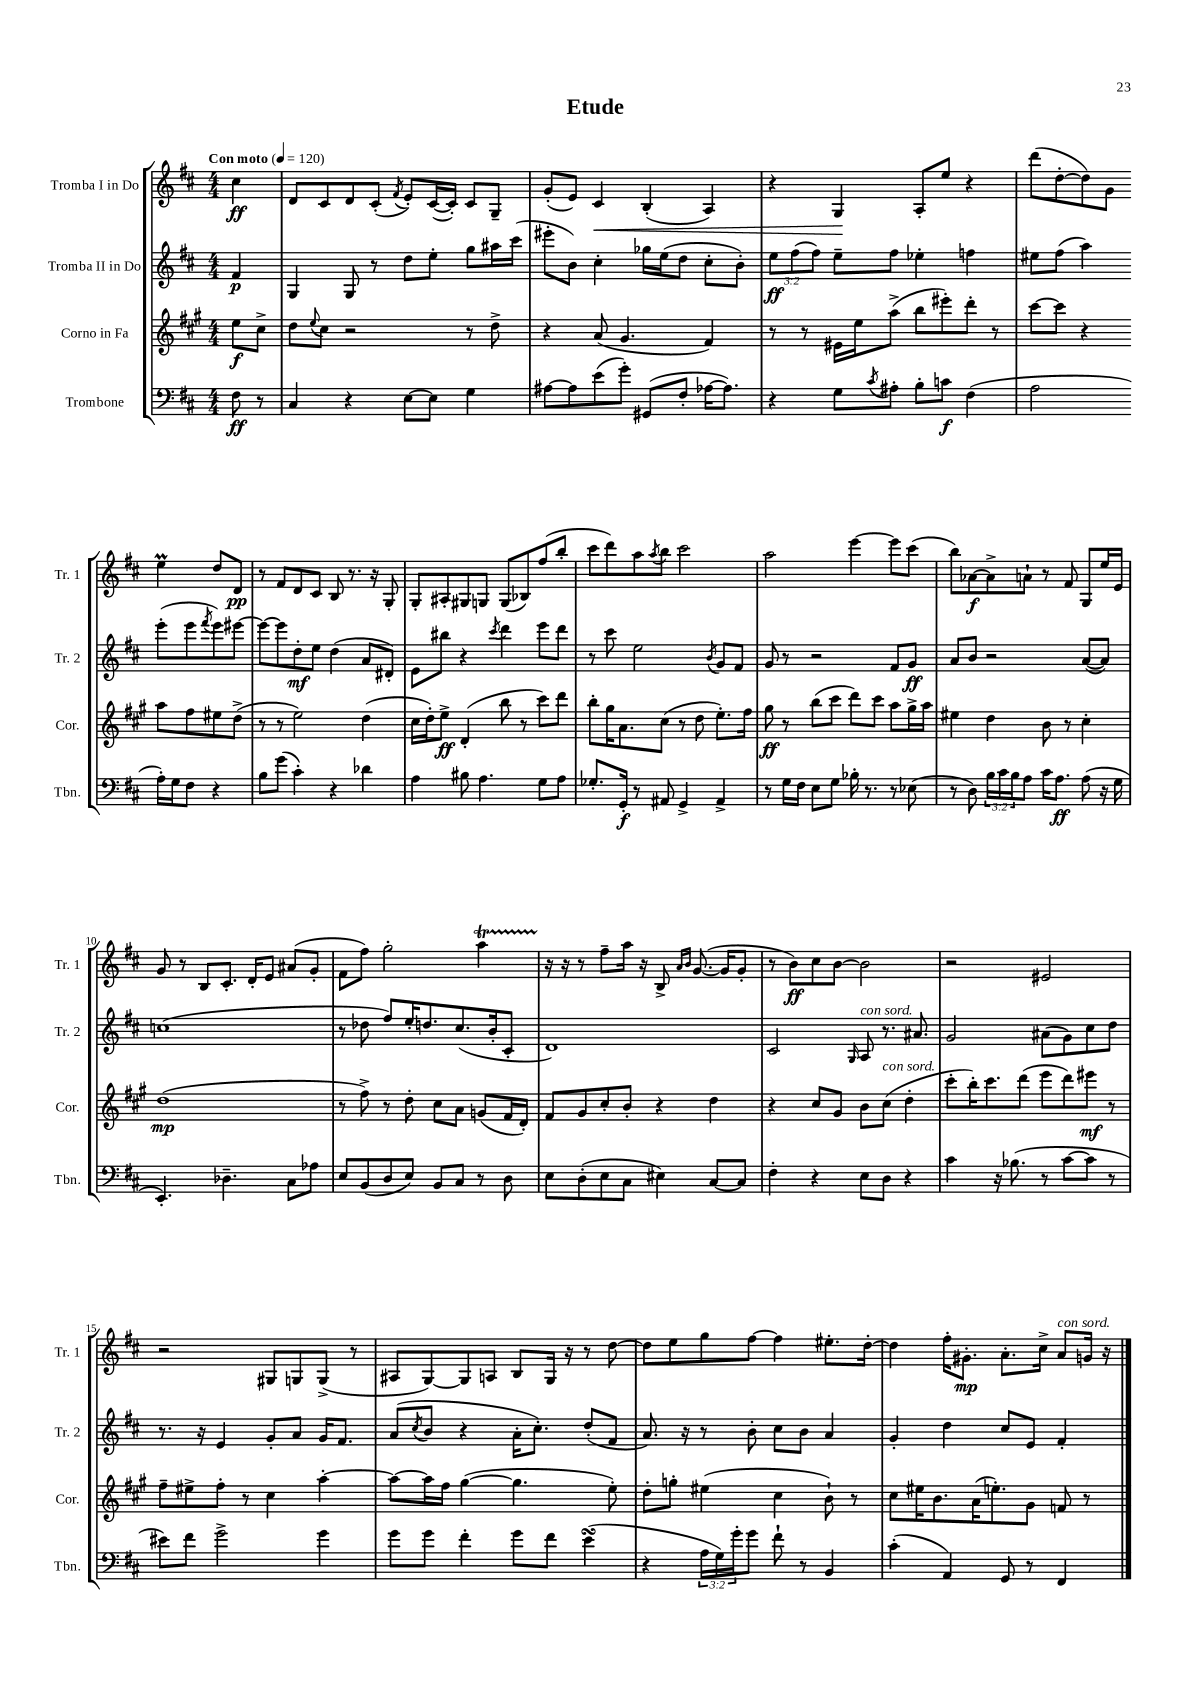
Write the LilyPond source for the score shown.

\header { title = "Etude" }
<<
\new StaffGroup <<
\new Staff = "s0" \with { instrumentName = "Tromba I in Do" shortInstrumentName = "Tr. 1" } {
    \clef treble \key d \major \numericTimeSignature \time 4/4 \partial 4 \tempo "Con moto" 4 = 120
    cis''4\ff |
    d'8 cis'8 d'8 cis'8-.( \acciaccatura { fis'8 } e'8-.) cis'16~( cis'16-.) cis'8 g8-- |
    g'8-.( e'8) cis'4\< b4-.( a4) |
    r4 g4\! a8-. e''8 r4 |
    d'''8( d''8~-. d''8) g'8 e''4\prall d''8 d'8\pp |
    r8 fis'8 d'8 cis'8 b8 r8. r16 g8-. |
    g8-. ais8-. gis8 g8 g8( bes8) fis''8( b''8-. |
    cis'''8 d'''8) a''8 \acciaccatura { a''8 } b''8 cis'''2 |
    a''2 e'''4~ e'''8 cis'''8( |
    b''8) aes'8~\f aes'8-> a'8-! r8 fis'8 g8 e''16 e'16 |
    g'8 r8 b8 cis'8.-. d'16-. e'8 ais'8( g'8-. |
    fis'8 fis''8) g''2-. a''4\startTrillSpan |
    r16\stopTrillSpan r16 r8 fis''8-- a''16 r16 b8-> \grace { a'16 b'16 } g'8.~( g'16 g'8-. |
    r8 b'8\ff) cis''8 b'8~ b'2 |
    r2 eis'2 |
    r2 gis8 g8 g8->( r8 |
    ais8 g8~) g8 a8 b8 g16 r16 r8 d''8~ |
    d''8 e''8 g''8 fis''8~ fis''4 eis''8.-. d''16~-. |
    d''4 fis''16-. gis'8.-.\mp a'8.-. cis''16-> a'8^\markup { \italic "con sord." } g'16 r16 \bar "|." |
}
\new Staff = "s1" \with { instrumentName = "Tromba II in Do" shortInstrumentName = "Tr. 2" } {
    \clef treble \key d \major \numericTimeSignature \time 4/4 \override Staff.TupletNumber.text = #tuplet-number::calc-fraction-text \partial 4
    fis'4\p |
    g4 g8 r8 d''8 e''8-. g''8 ais''16 cis'''16( |
    eis'''8-. b'8) cis''4-. ges''16 e''16( d''8 cis''8-. b'8-.) |
    \tuplet 3/2 { e''8\ff fis''8( fis''8) } e''8-- fis''8 ees''4-. f''4 |
    eis''8 fis''8( a''4) e'''8-.( e'''8 \acciaccatura { fis'''8 } e'''8) eis'''8~ |
    eis'''8~ eis'''8 d''8-.\mf e''8 d''4( a'8 dis'8-.) |
    e'8 bis''8 r4 \acciaccatura { cis'''8 } d'''4 e'''8 d'''8 |
    r8 cis'''8 e''2 \acciaccatura { b'8 } g'8 fis'8 |
    g'8 r8 r2 fis'8 g'8\ff |
    a'8 b'8 r2 a'8~( a'8) |
    c''1( |
    r8 des''8 fis''8) e''16-. d''8. cis''8.( b'16-. cis'8-. |
    d'1) |
    cis'2 \grace { g16 } a8^\markup { \italic "con sord." } r8. ais'8. |
    g'2 ais'8( g'8) cis''8 d''8 |
    r8. r16 e'4 g'8-. a'8 g'16 fis'8. |
    a'8( \acciaccatura { cis''8 } b'8 r4 a'16-. cis''8.-.) d''8-.( fis'8 |
    a'8.) r16 r8 b'8-. cis''8 b'8 a'4 |
    g'4-. d''4 cis''8 e'8 fis'4-. \bar "|." |
}
\new Staff = "s2" \with { instrumentName = "Corno in Fa" shortInstrumentName = "Cor." } {
    \clef treble \key a \major \numericTimeSignature \time 4/4 \partial 4
    e''8\f cis''8-> |
    d''8 \appoggiatura { e''8 } cis''8 r2 r8 d''8-> |
    r4 a'8( gis'4. fis'4) |
    r8 r8 eis'16 e''16 a''8->( b''8 eis'''8-.) d'''8-. r8 |
    cis'''8~ cis'''8 r4 a''8 fis''8 eis''8 d''8->( |
    r8 r8 e''2) d''4( |
    cis''16 d''16-.) e''8->\ff d'4-.( b''8 r8 cis'''8) d'''8 |
    b''8-. gis''16 a'8. cis''8( r8 d''8 e''8.-.) fis''16 |
    gis''8\ff r8 b''8( cis'''8 d'''8) cis'''8 a''8 gis''16-> a''16 |
    eis''4 d''4 b'8 r8 cis''4-. |
    d''1\mp( |
    r8 fis''8->) r8 d''8-. cis''8 a'8 g'8( fis'16 d'16-.) |
    fis'8 gis'8 cis''8-. b'8-. r4 d''4 |
    r4 cis''8 gis'8 b'8 cis''8^\markup { \italic "con sord." }( d''4-. |
    cis'''8-. b''16-.) cis'''8. d'''8( e'''8 d'''8) eis'''8\mf r8 |
    fis''8-- eis''8-> fis''8-. r8 cis''4 a''4~-. |
    a''8~ a''16 fis''16 gis''4~( gis''4. e''8-.) |
    d''8-. g''8-. eis''4( cis''4 b'8-!) r8 |
    cis''8 eis''16 b'8. a'16( e''8.-.) gis'8 f'8 r8 \bar "|." |
}
\new Staff = "s3" \with { instrumentName = "Trombone" shortInstrumentName = "Tbn." } {
    \clef bass \key d \major \numericTimeSignature \time 4/4 \override Staff.TupletNumber.text = #tuplet-number::calc-fraction-text \partial 4
    fis8\ff r8 |
    cis4 r4 e8~ e8 g4 |
    ais8~ ais8 e'8( g'8-.) gis,8( fis8-. aes16~ aes8.) |
    r4 g8 \acciaccatura { cis'8 } ais8-. b8-. c'8\f fis4( |
    a2 a16-.) g16 fis8 r4 |
    b8 g'8( cis'4-.) r4 des'4 |
    a4 bis8 a4. g8 a8 |
    ges8.-. g,16-.\f r8 ais,8 g,4-> ais,4-> |
    r8 g16 fis16 e8 g8 bes16-. r8. r8 ees8( |
    r8 d8) \tuplet 3/2 { b16 cis'16 b16 } a8 cis'16 a8.\ff a8( r16 g16 |
    e,4.-.) des4.-- cis8 aes8 |
    e8 b,8( d8 e8) b,8 cis8 r8 d8 |
    e8 d8-.( e8 cis8 eis4) cis8~ cis8 |
    fis4-. r4 e8 d8 r4 |
    cis'4 r16 bes8.( r8 cis'8~ cis'8 r8 |
    eis'8) fis'8 g'2-> g'4 |
    g'8 g'8 fis'4-. g'8 fis'8 e'4\turn( |
    r4 \tuplet 3/2 { a16 g16) g'16-. } g'8 fis'8-! r8 b,4 |
    cis'4-.( a,4) g,8 r8 fis,4 \bar "|." |
}
>>
>>
